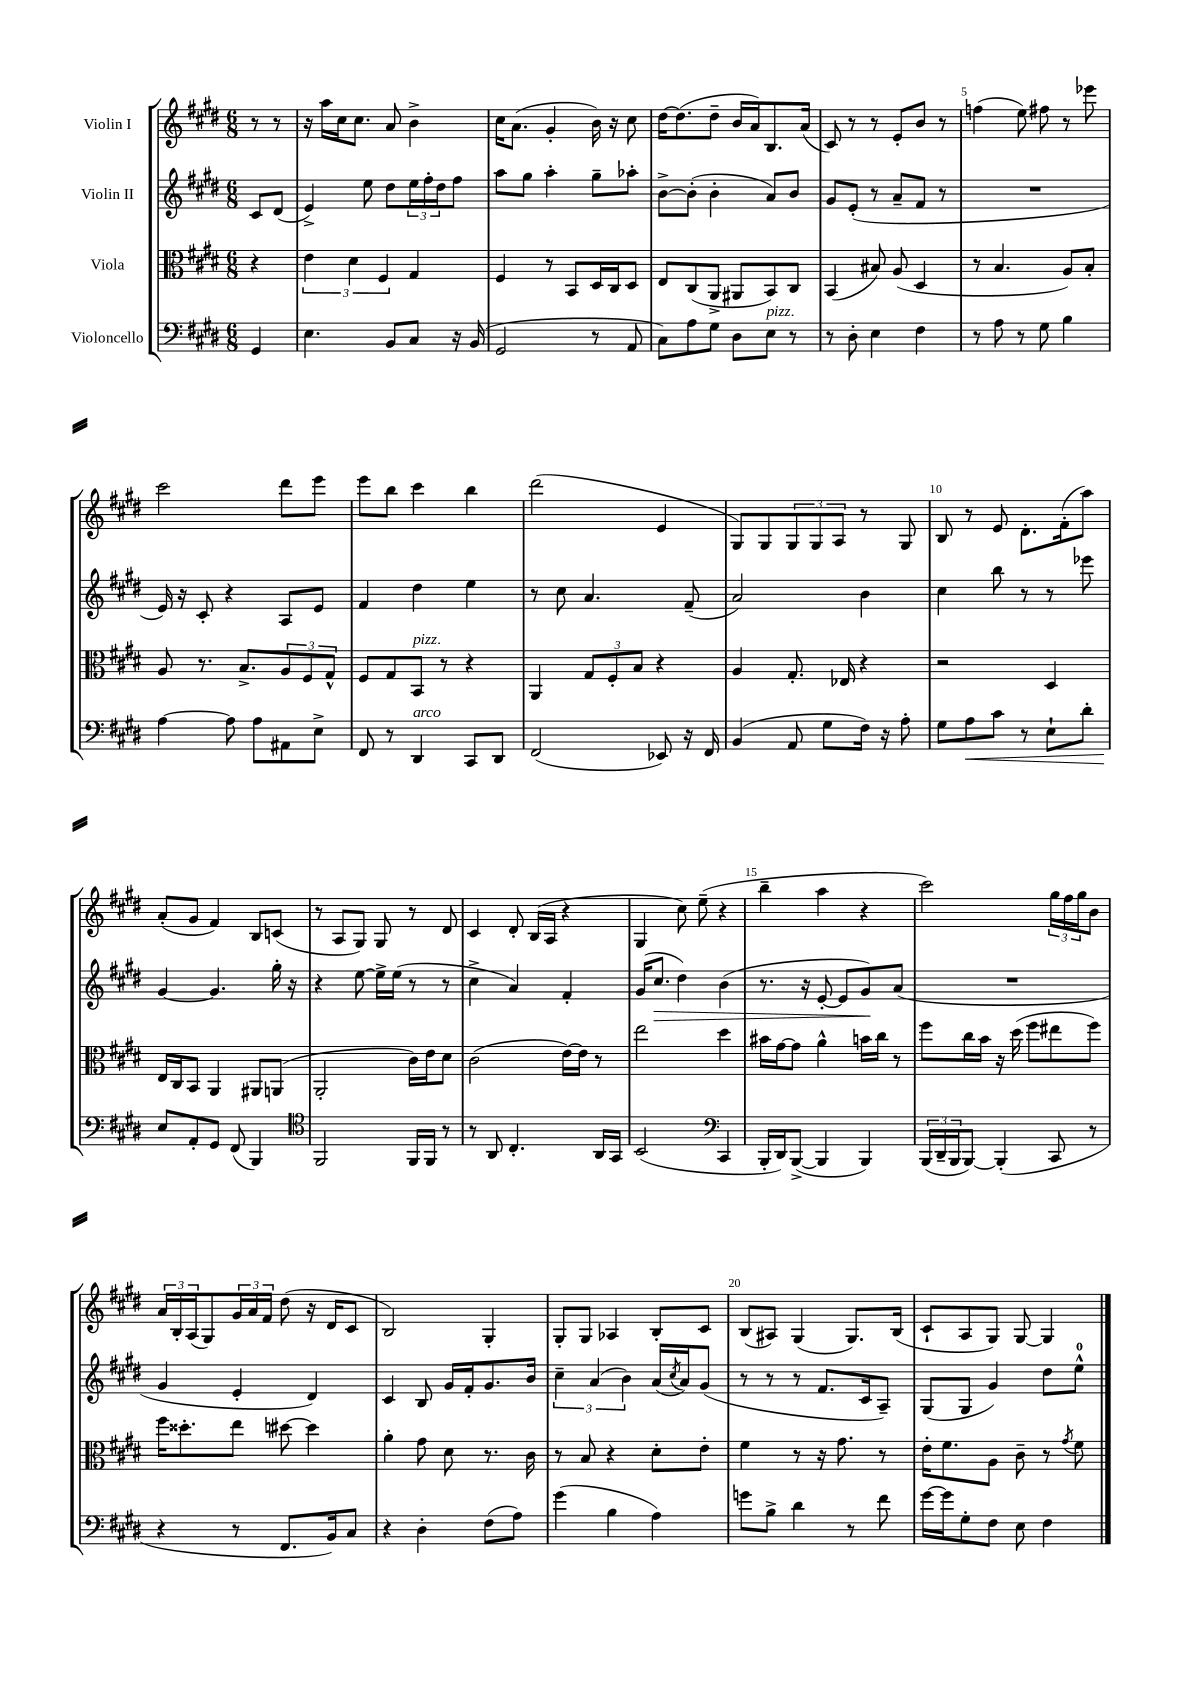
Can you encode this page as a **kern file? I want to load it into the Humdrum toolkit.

**kern	**kern	**kern	**kern
*staff4	*staff3	*staff2	*staff1
*clefF4	*clefC3	*clefG2	*clefG2
*k[f#c#g#d#]	*k[f#c#g#d#]	*k[f#c#g#d#]	*k[f#c#g#d#]
*M6/8	*M6/8	*M6/8	*M6/8
4GG#/	4r	8c#/L	8r
.	.	(8d#/J	8r
=	=	=	=
4.E\	6e\	4e^/)	16r
.	.	.	16aa\LL
.	.	.	16cc#\J
.	6d#\	.	.
.	.	.	8.cc#\J
.	.	8ee\	.
.	6F#/	.	.
8BB/L	.	8dd#\L	8a/
8C#/J	4G#/	24ee\L	4b^\
.	.	24ff#'\	.
.	.	24dd#\J	.
16r	.	8ff#\J	.
(16BB/	.	.	.
=	=	=	=
2GG#/	4F#/	8aa\L	16cc#\LK
.	.	.	(8.a\J
.	.	8gg#\J	.
.	8r	4aa'\	4g#'/
.	8BB/L	.	.
8r	16D#/L	8gg#~\L	16b\)
.	16C#/J	.	16r
8AA/	8D#/J	8aa-'\J	8cc#\
=	=	=	=
8C#\L)	8E/L	[8b^\L	[16dd#\LK
.	.	.	(8.dd#\]
8A\	(8C#/	(8b'\]J	.
8G#\J	8AA^/J	4b'\	8dd#~\J
8D#\L	8AA#/L	.	16b/LL
.	.	.	16a/J)
8E\J	8BB/)	8a/L)	8.B/
8r	8C#/J	8b/J	.
.	.	.	(16a/Jk
=	=	=	=
8r	(4BB/	8g#/L	8c#/)
8D#'\	.	(8e'/J	8r
4E\	8B#/)	8r	8r
.	(8A/	8a~/L	8e'/L
4F#\	4D#/	8f#/J	8b/J
.	.	8r	8r
=	=	=	=
8r	8r	2.r	(4ff\
8A\	4.B/	.	.
8r	.	.	8ee\)
8G#\	.	.	8ff#\
4B\	8A/L)	.	8r
.	8B'/J	.	8eee-\
=	=	=	=
[4A\	8A/	16e/)	2ccc#\
.	.	16r	.
.	8.r	8c#'/	.
8A\]	.	4r	.
.	8.B^/L	.	.
8A\L	.	.	.
8AA#\	12A/	8A/L	8ddd#\L
.	12F#/	.	.
8E^\J	.	8e/J	8eee\J
.	12G#^^/J	.	.
=	=	=	=
8FF#/	8F#/L	4f#/	8eee\L
8r	8G#/	.	8bb\J
4DD#/	8BB/J	4dd#\	4ccc#\
.	8r	.	.
8CC#/L	4r	4ee\	4bb\
8DD#/J	.	.	.
=	=	=	=
(2FF#/	4AA/	8r	(2ddd#\
.	.	8cc#\	.
.	12G#/L	4.a/	.
.	12F#'/	.	.
.	12B/J	.	.
8EE-/)	4r	.	4e/
16r	.	(8f#~/	.
16FF#/	.	.	.
=	=	=	=
(4BB/	4A/	2a/)	8G#/L)
.	.	.	8G#/
8AA/	8.G#'/	.	12G#/
.	.	.	12G#/
8G#\L	.	.	.
.	.	.	12A/J
.	16E-/	.	.
16F#\Jk)	4r	4b\	8r
16r	.	.	.
8A'\	.	.	8G#/
=	=	=	=
8G#\L	2r	4cc#\	8B/
8A\	.	.	8r
8c#\J	.	8bb\	8e/
8r	.	8r	8.d#'\L
8E`\L	4D#/	8r	.
.	.	.	(16f#'\k
8d#'\J	.	8eee-\	8aa\J)
=	=	=	=
8E/L	16E/LL	[4g#/	(8a'/L
.	16C#/J	.	.
8AA'/	8BB/J	.	8g#/J
8GG#/J	4AA/	4.g#/]	4f#/)
(8FF#/	.	.	.
4BBB/)	8AA#/L	.	8B/L
.	(8AA/J	16gg#'\	(8c/J
.	.	16r	.
=	=	=	=
*clefC4	*	*	*
2FF#/	2AA'/	4r	8r
.	.	.	8A/L
.	.	[8ee\	8G#/J)
.	.	16ee^\]LL	8G#/
.	.	(16ee\JJ	.
16FF#/LL	16c#\LL)	8r	8r
16FF#/JJ	16e\J	.	.
8r	8d#\J	8r	8d#/
=	=	=	=
8r	(2c#\	4cc#^\	4c#/
8AA/	.	.	.
4.C#'/	.	4a/)	8d#'/
.	.	.	(16B/LL
.	.	.	16A/JJ
.	[16e\LL)	4f#'/	4r
.	16e\]JJ	.	.
16AA/LL	8r	.	.
16GG#/JJ	.	.	.
=	=	=	=
(2BB/	2ee\	(16g#/LK	4G#/
.	.	8.cc#/J	.
.	.	4dd#\)	8cc#\)
.	.	.	(8ee~\
*clefF4	*	*	*
4CC#/	4dd#\	(4b\	4r
=	=	=	=
16BBB'/LL	16b#\LL	8.r	4bb~\
16DD#/J)	[16g#\J	.	.
([8BBB^/J	8g#\]J	.	.
.	.	16r	.
4BBB/]	4a^^\	[8e'/	4aa\
.	.	8e/]L	.
4BBB/)	16b\LL	8g#/)	4r
.	16cc#\JJ	.	.
.	8r	(8a/J	.
=	=	=	=
(24BBB/LL	8ff#\L	2.r	2ccc#\)
24DD#~/	.	.	.
24BBB/J	.	.	.
[8BBB/J)	16cc#\L	.	.
.	16b\JJ	.	.
(4BBB'/]	16r	.	.
.	(16dd#\	.	.
.	8ff#\L	.	.
8CC#/	8ee#\	.	24gg#\LL
.	.	.	24ff#\
.	.	.	24gg#\J
8r	8ff#\J)	.	8b\J
=	=	=	=
4r	16ff#\LK	4g#/	24a/LL
.	.	.	24B'/
.	8.dd##'\	.	.
.	.	.	(24A/J
.	.	.	8G#/)
8r	8ee\J	4e'/	24g#/L
.	.	.	24a/
.	.	.	24f#/JJ
8.FF#/L	[8dd#\	.	(8dd#\
.	4dd#\]	4d#/)	16r
16BB/k)	.	.	16d#/LK
8C#/J	.	.	8c#/J
=	=	=	=
4r	4a'\	4c#/	2B/)
4D#'\	8g#\	8B/	.
.	8d#\	16g#/LL	.
.	.	16f#'/J	.
(8F#\L	8.r	8.g#/	4G#'/
8A\J)	.	.	.
.	16c#\	16b/Jk	.
=	=	=	=
(4g#\	8r	6cc#~\	8G#'/L
.	8B/	.	8G#/J
.	.	(6a/	.
4B\	4r	.	4A-/
.	.	6b\)	.
4A\)	8d#'\L	(16a/LL	8B'/L
.	.	8qcc#/	.
.	.	16a/J)	.
.	8e'\J	(8g#/J	8c#/J
=	=	=	=
8g\L	4f#\	8r	(8B/L
8B^\J	.	8r	8A#/J)
4d#\	8r	8r	(4G#/
.	16r	8.f#/L	.
.	8.g#\	.	.
8r	.	.	8.G#/L)
.	.	16c#/k	.
8f#\	8r	8A~/J)	.
.	.	.	(16B/Jk
=	=	=	=
[16g#\LL	16e'\LK	(8G#/L	8c#`/L
16g#\]J	8.f#\	.	.
8G#'\	.	8G#/J	8A/
8F#\J	8A\J	4g#/)	8G#/J)
8E\	8c#~\	.	[8G#/
4F#\	8r	8dd#\L	4G#/]
.	8qg#/	.	.
.	8f#\	8ee^^\J	.
==	==	==	==
*-	*-	*-	*-
